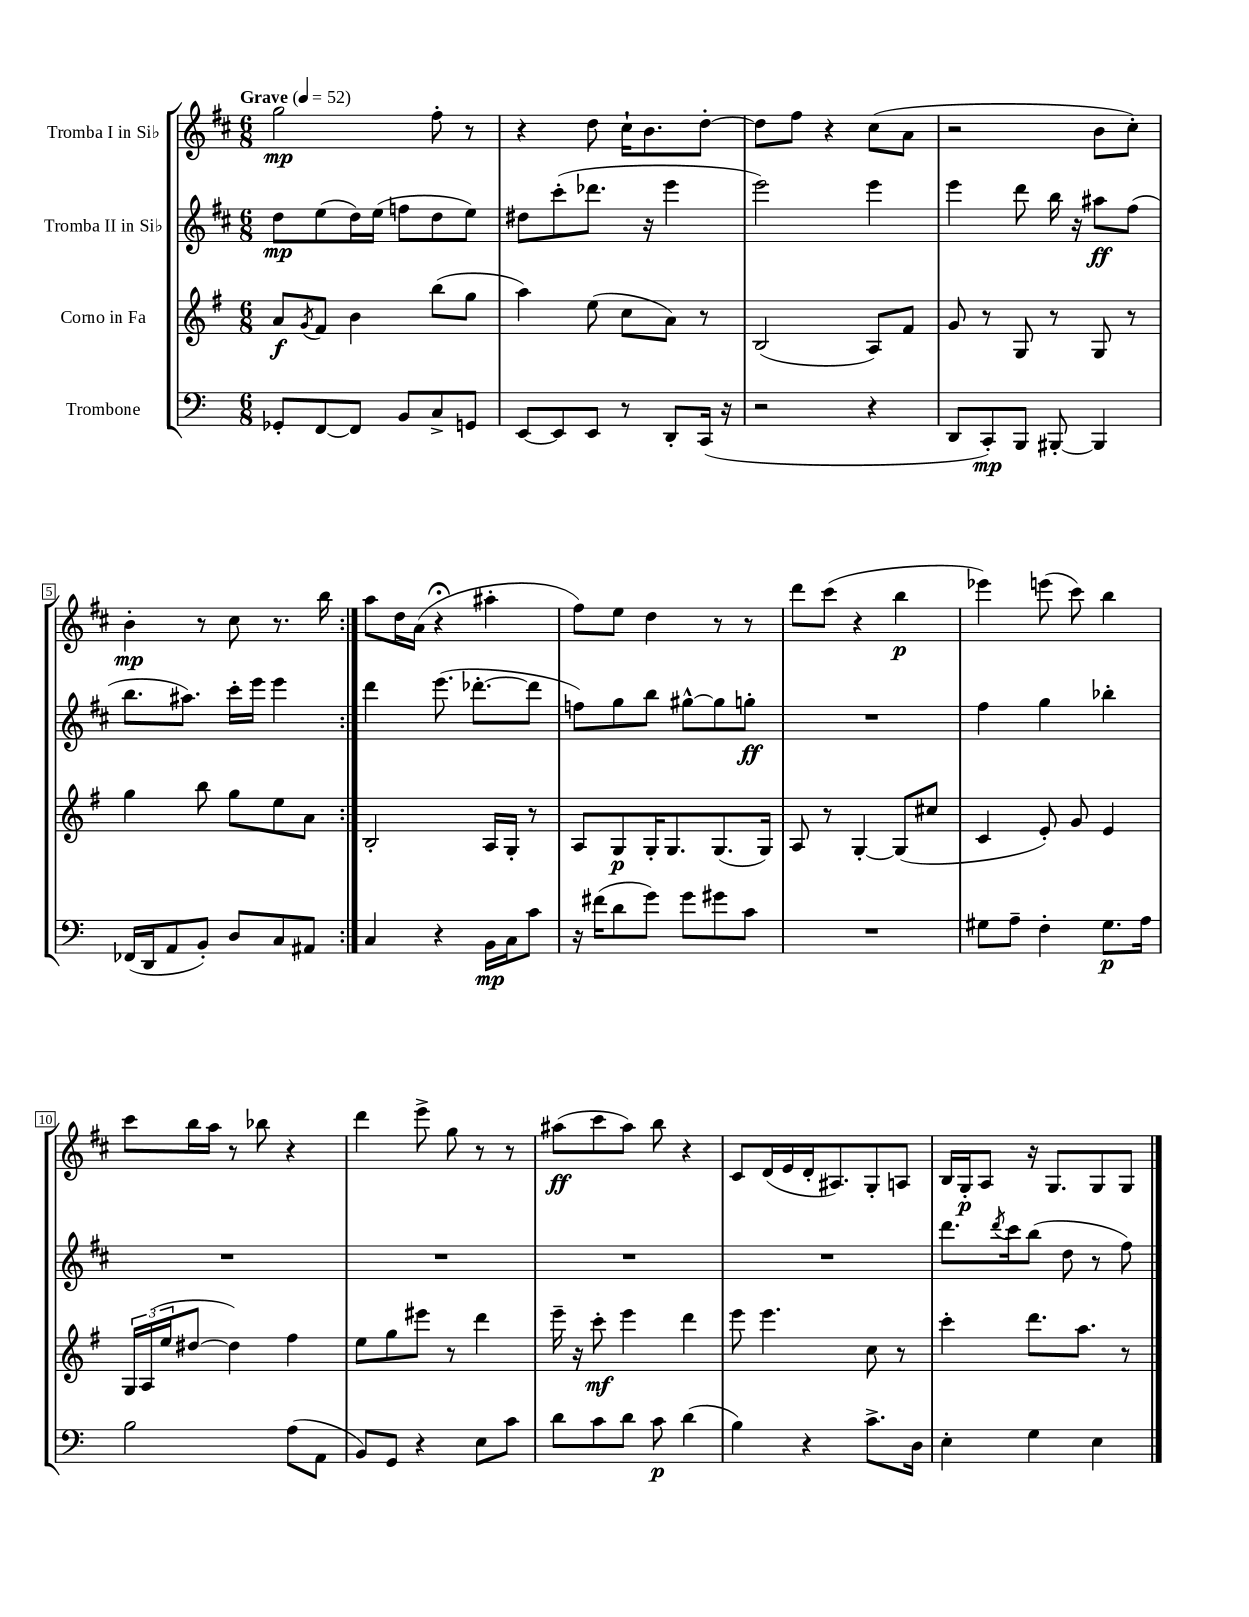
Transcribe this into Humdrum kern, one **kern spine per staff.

**kern	**kern	**kern	**kern
*staff4	*staff3	*staff2	*staff1
*clefF4	*clefG2	*clefG2	*clefG2
*k[]	*k[f#]	*k[f#c#]	*k[f#c#]
*M6/8	*M6/8	*M6/8	*M6/8
*MM52	*MM52	*MM52	*MM52
8GG-'	8a	8dd	2gg
.	8qg	.	.
[8FF	8f#	(8ee	.
8FF]	4b	16dd)	.
.	.	(16ee	.
8BB	.	8ff	.
8C^	(8bb	8dd	8ff#'
8GG	8gg	8ee)	8r
=	=	=	=
[8EE	4aa)	8dd#	4r
8EE]	.	(8ccc#'	.
8EE	(8ee	8.ddd-	8dd
8r	8cc	.	16cc#`
.	.	16r	8.b
8DD'	8a)	4eee	.
(16CC	8r	.	[8dd'
16r	.	.	.
=	=	=	=
2r	(2B	2eee)	8dd]
.	.	.	8ff#
.	.	.	4r
4r	8A)	4eee	(8cc#
.	8f#	.	8a
=	=	=	=
8DD	8g	4eee	2r
8CC')	8r	.	.
8BBB	8G	8ddd	.
[8BBB#'	8r	16bb	.
.	.	16r	.
4BBB#]	8G	8aa#	8b
.	8r	(8ff#	8cc#')
=	=	=	=
(16FF-	4gg	8.bb	4b'
16DD	.	.	.
8AA	.	.	.
.	.	8.aa#)	.
8BB')	8bb	.	8r
8D	8gg	16ccc#'	8cc#
.	.	16eee	.
8C	8ee	4eee	8.r
8AA#	8a	.	.
.	.	.	16bb
=:|!	=:|!	=:|!	=:|!
4C	2B'	4ddd	8aa
.	.	.	16dd
.	.	.	(16a
4r	.	(8.eee	4r;
.	.	[8.ddd-'	.
16BB	16A	.	4aa#'
16C	16G'	.	.
8c	8r	8ddd-]	.
=	=	=	=
16r	8A	8ff)	8ff#)
(16f#	.	.	.
8d	8G	8gg	8ee
8g)	16G'	8bb	4dd
.	8.G	.	.
8g	.	[8gg#^^	.
8g#	(8.G	8gg#]	8r
8c	.	8gg'	8r
.	16G)	.	.
=	=	=	=
2.r	8A	2.r	8ddd
.	8r	.	(8ccc#
.	[4G'	.	4r
.	(8G]	.	4bb
.	8cc#	.	.
=	=	=	=
8G#	4c	4ff#	4eee-)
8A~	.	.	.
4F'	8e')	4gg	(8eee
.	8g	.	8ccc#)
8.G#	4e	4bb-'	4bb
16A	.	.	.
=	=	=	=
2B	24G	2.r	8ccc#
.	(24A	.	.
.	24ee	.	.
.	[8dd#	.	16bb
.	.	.	16aa
.	4dd#])	.	8r
.	.	.	8bb-
(8A	4ff#	.	4r
8AA	.	.	.
=	=	=	=
8BB)	8ee	2.r	4ddd
8GG	8gg	.	.
4r	8eee#	.	8eee^
.	8r	.	8gg
8E	4ddd	.	8r
8c	.	.	8r
=	=	=	=
8d	16eee~	2.r	(8aa#
.	16r	.	.
8c	8ccc'	.	8ccc#
8d	4eee	.	8aa#)
8c	.	.	8bb
(4d	4ddd	.	4r
=	=	=	=
4B)	8eee	2.r	8c#
.	4.eee	.	(16d
.	.	.	16e
4r	.	.	16d'
.	.	.	8.A#)
8.c^	8cc	.	8G'
.	8r	.	8A
16D	.	.	.
=	=	=	=
4E'	4ccc'	8.ddd	16B
.	.	.	16G'
.	.	.	8A
.	.	8qddd	.
.	.	16ccc#	.
4G	8.ddd	(8bb	16r
.	.	.	8.G
.	.	8dd	.
.	8.aa	.	.
4E	.	8r	8G
.	8r	8ff#)	8G
==	==	==	==
*-	*-	*-	*-
